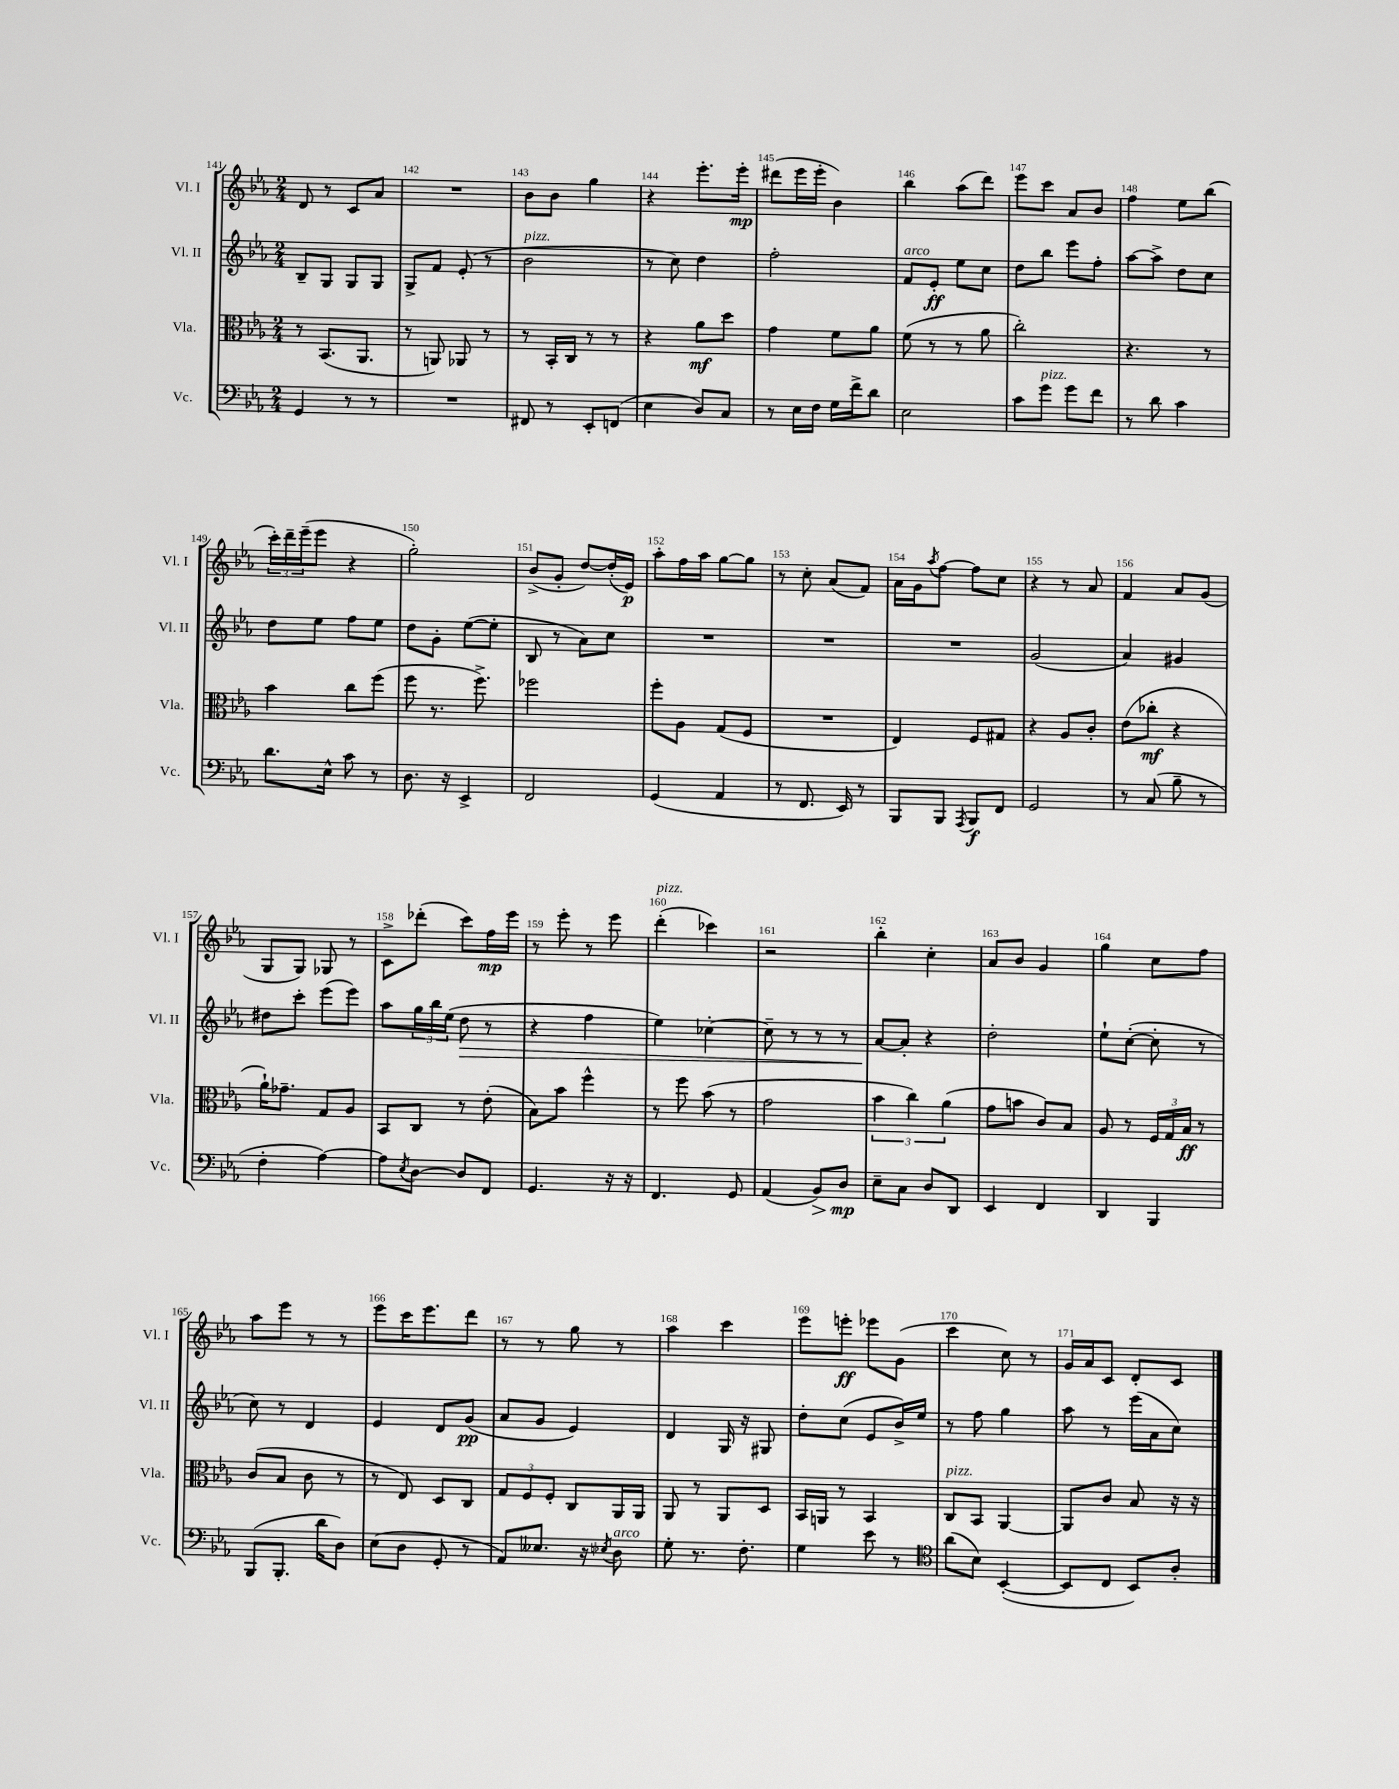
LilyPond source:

<<
\new StaffGroup <<
\new Staff = "s0" \with { instrumentName = "Vl. I" shortInstrumentName = "Vl. I" } {
    \clef treble \key ees \major \numericTimeSignature \time 2/4
    d'8 r8 c'8 aes'8 |
    R2 |
    bes'8 bes'8 g''4 |
    r4 ees'''8.-. ees'''16-.\mp |
    dis'''8( ees'''16 ees'''16-. bes'4) |
    bes''4 aes''8( d'''8) |
    ees'''8 c'''8 aes'8 bes'8 |
    f''4 ees''8 bes''8( |
    \tuplet 3/2 { c'''16-.) d'''16-- ees'''16--( } ees'''8 r4 |
    g''2-.) |
    bes'8->( g'8-. d''8~) d''16-.( ees'16\p) |
    aes''8-. f''16 aes''16 g''8~ g''8 |
    r8 c''8-. aes'8( f'8) |
    aes'16 g'16 \acciaccatura { aes''8 } f''8~ f''8 c''8 |
    r4 r8 aes'8 |
    f'4 aes'8 g'8( |
    g8 g8) ges8 r8 |
    c'8-> des'''8-.( c'''8) f''16\mp ees'''16 |
    r8 ees'''8-. r8 ees'''8 |
    d'''4-.^\markup { \italic "pizz." }( ces'''4) |
    r2 |
    bes''4-. c''4-. |
    aes'8 bes'8 g'4 |
    g''4 c''8 f''8 |
    aes''8 ees'''8 r8 r8 |
    ees'''8 c'''16 ees'''8. d'''8 |
    r8 r8 g''8 r8 |
    aes''4 c'''4 |
    ees'''8 e'''8-.\ff ees'''8 g'8( |
    c'''4 c''8) r8 |
    g'16 aes'16 c'8 d'8-. c'8 \bar "|." |
}
\new Staff = "s1" \with { instrumentName = "Vl. II" shortInstrumentName = "Vl. II" } {
    \clef treble \key ees \major \numericTimeSignature \time 2/4
    bes8-- g8 g8 g8 |
    g8-> f'8 ees'8-.( r8 |
    bes'2^\markup { \italic "pizz." } |
    r8 c''8) d''4 |
    f''2-. |
    f'8^\markup { \italic "arco" } ees'8-.\ff ees''8 c''8 |
    d''8 bes''8 ees'''8 f''8-. |
    aes''8~ aes''8-> d''8 c''8 |
    d''8 ees''8 f''8 ees''8 |
    d''8 g'8-. ees''8~( ees''8-. |
    bes8 r8 aes'8) c''8 |
    R2 |
    R2 |
    R2 |
    g'2( |
    aes'4) gis'4 |
    dis''8 c'''8-. ees'''8( ees'''8) |
    aes''8 \tuplet 3/2 { g''16 bes''16 ees''16( } d''8\> r8 |
    r4 f''4 |
    ees''4) ces''4~-. |
    ces''8-- r8 r8 r8 |
    aes'8~\! aes'8-. r4 |
    d''2-. |
    ees''8-! c''8~-.( c''8-. r8 |
    c''8) r8 d'4 |
    ees'4 d'8 g'8\pp( |
    aes'8 g'8 ees'4) |
    d'4 g16 r16 gis8 |
    d''8-. c''8( ees'8 bes'16->) ees''16 |
    r8 f''8 g''4 |
    aes''8 r8 ees'''16( aes'16 c''8) \bar "|." |
}
\new Staff = "s2" \with { instrumentName = "Vla." shortInstrumentName = "Vla." } {
    \clef alto \key ees \major \numericTimeSignature \time 2/4
    r8 bes,8.( aes,8. |
    r8 a,8) aes,8 r8 |
    r8 bes,16-. c16 r8 r8 |
    r4 aes'8\mf d''8 |
    g'4 f'8 aes'8 |
    f'8( r8 r8 aes'8 |
    c''2-.) |
    r4. r8 |
    bes'4 c''8 f''8( |
    f''8 r8. f''8.->) |
    fes''2 |
    f''8-. aes8 g8( f8 |
    R2 |
    ees4) f8 gis8 |
    r4 aes8 c'8-. |
    ees'8( ces''8-.\mf r4 |
    aes'16-!) ges'8.-- g8 aes8 |
    bes,8 c8 r8 ees'8-.( |
    bes8) bes'8 f''4-^ |
    r8 f''8 bes'8( r8 |
    g'2 |
    \tuplet 3/2 { bes'4 c''4) aes'4( } |
    g'8 b'8 c'8) bes8 |
    aes8 r8 \tuplet 3/2 { f16 g16 bes16\ff } r8 |
    c'8( bes8 c'8 r8 |
    r8 ees8) d8 c8 |
    \tuplet 3/2 { g8 f8 f8-. } c8 aes,16 aes,16 |
    aes,8 r8 aes,8 d8 |
    bes,16 a,16 r8 bes,4 |
    c8^\markup { \italic "pizz." } bes,8 aes,4~ |
    aes,8 c'8 bes8 r16 r16 \bar "|." |
}
\new Staff = "s3" \with { instrumentName = "Vc." shortInstrumentName = "Vc." } {
    \clef bass \key ees \major \numericTimeSignature \time 2/4
    g,4 r8 r8 |
    R2 |
    fis,8 r8 ees,8-. f,8( |
    ees4 d8) c8 |
    r8 ees16 f16 g16 f'16-> d'8 |
    ees2 |
    c'8 g'8^\markup { \italic "pizz." } g'8 f'8 |
    r8 d'8 c'4 |
    d'8. ees16-^ c'8 r8 |
    d8. r16 ees,4-> |
    f,2 |
    g,4( aes,4 |
    r8 f,8. ees,16) r8 |
    bes,,8 bes,,8 \acciaccatura { aes,,8 } bes,,8\f f,8 |
    g,2 |
    r8 c8( bes8-- r8 |
    f4-. aes4~) |
    aes8 \acciaccatura { ees8 } d8~ d8 f,8 |
    g,4. r16 r16 |
    f,4. g,8 |
    aes,4( bes,8\>) d8\mp\! |
    ees8-- c8 d8 d,8 |
    ees,4 f,4 |
    d,4 bes,,4 |
    bes,,8( bes,,8.-. d'16 d8) |
    ees8( d8 g,8-. r8 |
    aes,8) eeses8. r16 \acciaccatura { ees8 } d8^\markup { \italic "arco" } |
    g8-. r8. f8.-. |
    g4 ees'8 r8 |
    \clef tenor aes'8( bes8) bes,4~-.( |
    bes,8 c8 bes,8) aes8-. \bar "|." |
}
>>
>>
\layout { \context { \Score currentBarNumber = #141 \override BarNumber.break-visibility = ##(#f #t #t) barNumberVisibility = #all-bar-numbers-visible } }
